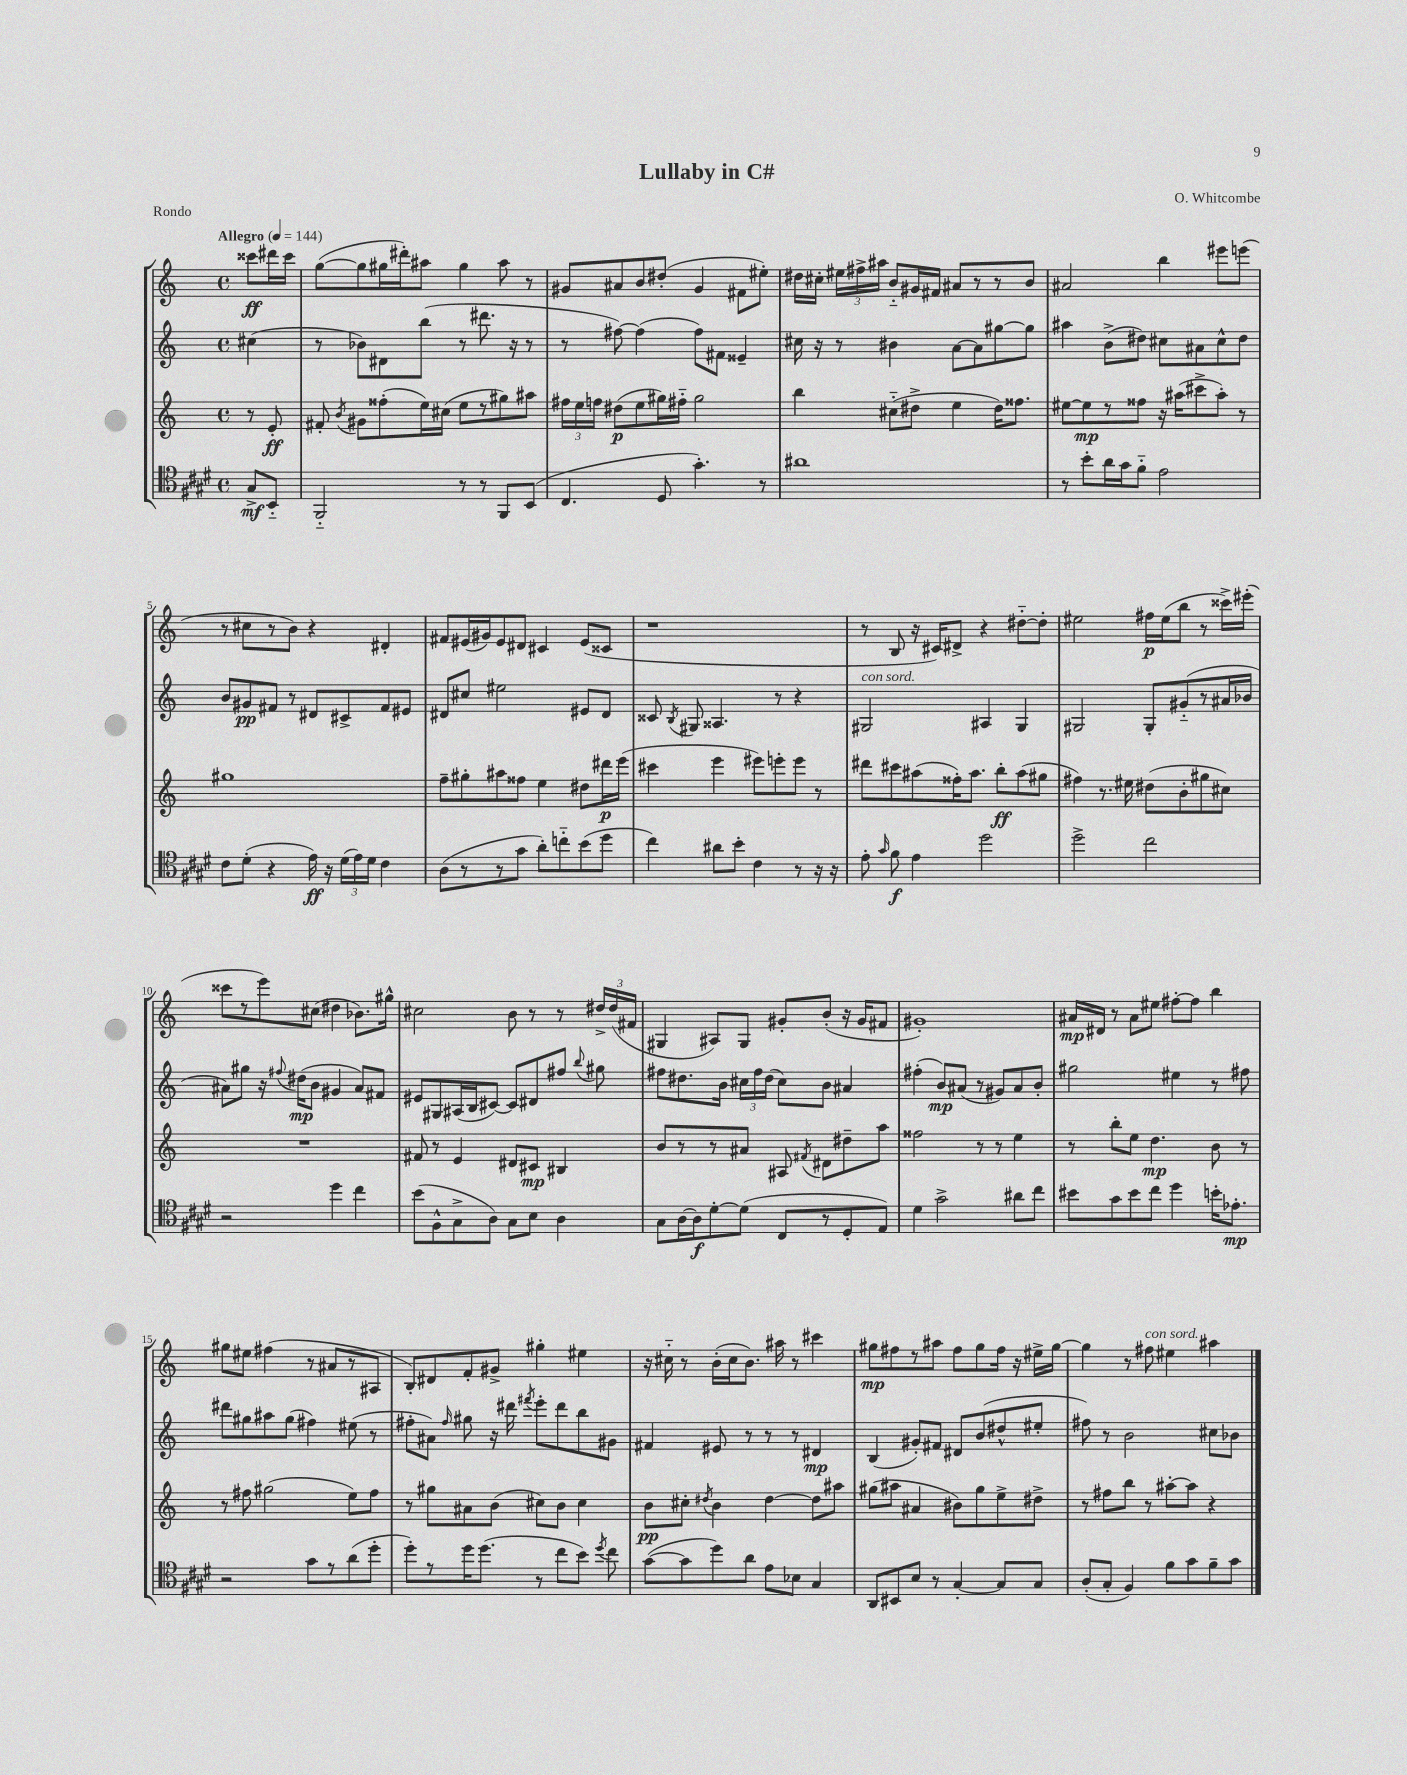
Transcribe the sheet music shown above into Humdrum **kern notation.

**kern	**kern	**kern	**kern
*staff4	*staff3	*staff2	*staff1
*clefC4	*clefG2	*clefG2	*clefG2
*k[f#c#g#d#]	*k[]	*k[]	*k[]
*M4/4	*M4/4	*M4/4	*M4/4
*met(c)	*met(c)	*met(c)	*met(c)
*MM144	*MM144	*MM144	*MM144
8G#^	8r	(4cc#	8ccc##
8BB'~	8e'	.	16ddd#
.	.	.	16ccc##
=	=	=	=
2FF#'~	8f#'	8r	([8gg
.	8qb	.	.
.	8g#	8b-)	8gg]
.	(8ff##'	8d#	16gg#
.	.	.	16ddd#')
.	16ee)	(8bb	8aa#
.	(16cc#	.	.
8r	8ee	8r	4gg#
8r	8r	8.ddd#	.
8FF#	8gg#)	.	8aa#
.	.	16r	.
(8BB	8aa#	8r	8r
=	=	=	=
4.C#	24ff#	8r	8g#
.	24ee	.	.
.	24ff	.	.
.	(8dd#	[8ff#)	8a#
.	8ee	(4ff#]	8b
8D#	16gg#)	.	(8dd#'
.	16ff#'~	.	.
4.g#')	2gg#	8ff#)	4g#
.	.	8f#	.
.	.	4e##~	8f#
8r	.	.	8ee#')
=	=	=	=
1a#	4bb	16cc#	16dd#
.	.	16r	16cc#'
.	.	8r	24ee#
.	.	.	24ff#^
.	.	.	24aa#
.	(8cc#'~	4b#	8b'~
.	8dd#^	.	16g#
.	.	.	16f#
.	4ee	[8a	8a#
.	.	8a]	8r
.	16dd#)	[8gg#	8r
.	8.ff##	.	.
.	.	8gg#]	8b
=	=	=	=
8r	[8ee#	4aa#	2a#
8b'	8ee#]	.	.
16a	8r	(8b^	.
16g#	.	.	.
8f#'~	8ff##	8dd#)	.
2e	16r	8cc#	4bb
.	(16aa#	.	.
.	8ccc#^	8a#	.
.	8aa#')	8cc#^^	8eee#
.	8r	8dd#	(8eee
=	=	=	=
8c#	1gg#	8b	8r
(8d#'	.	8g#	8cc#
4r	.	8f#	8r
.	.	8r	8b)
16e)	.	8d#	4r
16r	.	.	.
(24d#	.	8c#^	.
24e)	.	.	.
24d#	.	.	.
4c#	.	8f#	4d#'
.	.	8e#	.
=	=	=	=
(8A	8ff~	8d#	8f#
8r	8gg#'	8cc#	(16e#
.	.	.	16g#)
8r	8aa#	2ee#	8e#
8g#	8ff##	.	8d#
8a')	4ee	.	4c#
8cc'~	.	.	.
(8b	8dd#	8e#	(8e#
8dd#	16ddd#	8d#	8c##
.	(16eee	.	.
=	=	=	=
4cc#)	4ccc#	8c##	1r
.	.	8qB	.
.	.	8G#	.
8a#	4eee	4.A##	.
8b'	.	.	.
4c#	8eee#)	.	.
.	8eee'	8r	.
8r	8eee	4r	.
16r	8r	.	.
16r	.	.	.
=	=	=	=
8e'	8ddd#	2G#	8r
16qqg#	.	.	.
8f#	8ccc#	.	8B
4e	(8aa#	.	16r
.	.	.	16c#)
.	16ff##')	.	8d#^
.	8.aa#	.	.
2dd#	.	4A#	4r
.	8bb'	.	.
.	(8aa#	4G#	[8dd#'~
.	8gg#	.	8dd#']
=	=	=	=
2dd#^	4ff#)	2G#	2ee#
.	8.r	.	.
.	16ee#	.	.
2cc#	(8dd#	8G#'	16ff#
.	.	.	(16ee#
.	8b'	(8g#'~	8bb
.	8gg#	8r	8r
.	8cc#)	16a#	16ccc##^)
.	.	16b-	(16eee#'
=	=	=	=
2r	1r	8a#)	8ccc##
.	.	8gg#	8r
.	.	16r	8eee)
.	.	8qqff#	.
.	.	(16dd#	.
.	.	8b	(8cc#
4dd#	.	4g#	4dd#
4cc#	.	8a#)	8.b-)
.	.	8f#	.
.	.	.	16gg#^^
=	=	=	=
(8b	8f#	8e#	2cc#
8F#^^	8r	8G#	.
8G#^	4e	(16A#	.
.	.	16B	.
8A)	.	[8c#)	.
8G#	8d#	8c#]	8b
8B	8c#	8d#	8r
4A	4B#	8ff#	8r
.	.	8qqbb	.
.	.	8gg#	24dd#^
.	.	.	(24dd#
.	.	.	24f#
=	=	=	=
8G#	8b	8ff#	4G#
[16A	8r	8.dd#	.
16A]	.	.	.
[8d#'	8r	.	8A#)
.	.	16b	.
(8d#]	8a#	24cc#	8G#
.	.	24ff#	.
.	.	(24dd#	.
8C#	8A#	8cc#)	8g#'
.	8qf#	.	.
8r	8d#	8b	(8b'
8D#'	8dd#~	4a#	16r
.	.	.	16g#
8E)	8aa	.	8f#
=	=	=	=
4d#	2ff##	(4ff#'	1g#')
2g#^	.	8b)	.
.	.	(8a#	.
.	8r	8r	.
.	8r	8g#)	.
8a#	4ee	8a#	.
8cc#	.	8b'	.
=	=	=	=
8b#	8r	2gg#	16a#
.	.	.	16d#
8g#	8bb'	.	8r
8b#	8ee	.	8a#
8cc#	4.dd	.	8ee#
4dd#	.	4ee#	[8ff#'
.	.	.	8ff#]
16b'	8b	8r	4bb
8.e-'	.	.	.
.	8r	8ff#	.
=	=	=	=
2r	8r	8ddd#	8gg#
.	8ff#	8gg#	8ee#
.	(2gg#	8aa#	(4ff#
.	.	(8gg#	.
8g#	.	4ff#)	8r
8r	.	.	8a#
(8a	8ee)	(8ee#	8r
8dd#'	8ff#	8r	8A#
=	=	=	=
8dd#')	8r	8ff#'	8B')
8r	8gg#	8a#)	8d#
.	.	16qqff#	.
16dd#	8a#	8gg#	8f'
(8.dd#	.	.	.
.	(8b	16r	8g#^
.	.	16ddd#	.
.	.	8qfff#	.
8r	8cc#)	8eee'	4gg#'
8cc#	8b	8ddd#	.
8b)	4cc#	8bb	4ee#
8qdd#	.	.	.
8cc#	.	8g#	.
=	=	=	=
([8g#	8b	4f#	16r
.	.	.	16cc#'~
8g#]	8cc#'	.	8r
.	8qdd#	.	.
8dd#)	4b	8e#	(16b'
.	.	.	16cc#
8a	.	8r	8.b)
8e	[4dd#	8r	.
.	.	.	16aa#
8B-	.	8r	8r
4G#	8dd#]	4d#	4ccc#
.	8aa#	.	.
=	=	=	=
8AA	(8gg#	(4B	8gg#
8BB#	8aa#	.	8ff#
8B	4a#	8g#')	8r
8r	.	8f#	8aa#
[4G#'	8b#)	8d#	8ff#
.	8gg#	(8b	8gg#
8G#]	8ee^	8dd#^^	16ff#
.	.	.	16r
8G#	8dd#^	8ee#'	16ee#^
.	.	.	[16gg#
=	=	=	=
(8A'	8r	8ff#)	4gg#]
8G#'	8ff#	8r	.
4F#)	8bb	2b	8r
.	8r	.	8ff#
8f#	[8aa#'	.	4ee#
8g#	8aa#]	.	.
8f#~	4r	8cc#	4aa#
8g#	.	8b-	.
==	==	==	==
*-	*-	*-	*-
